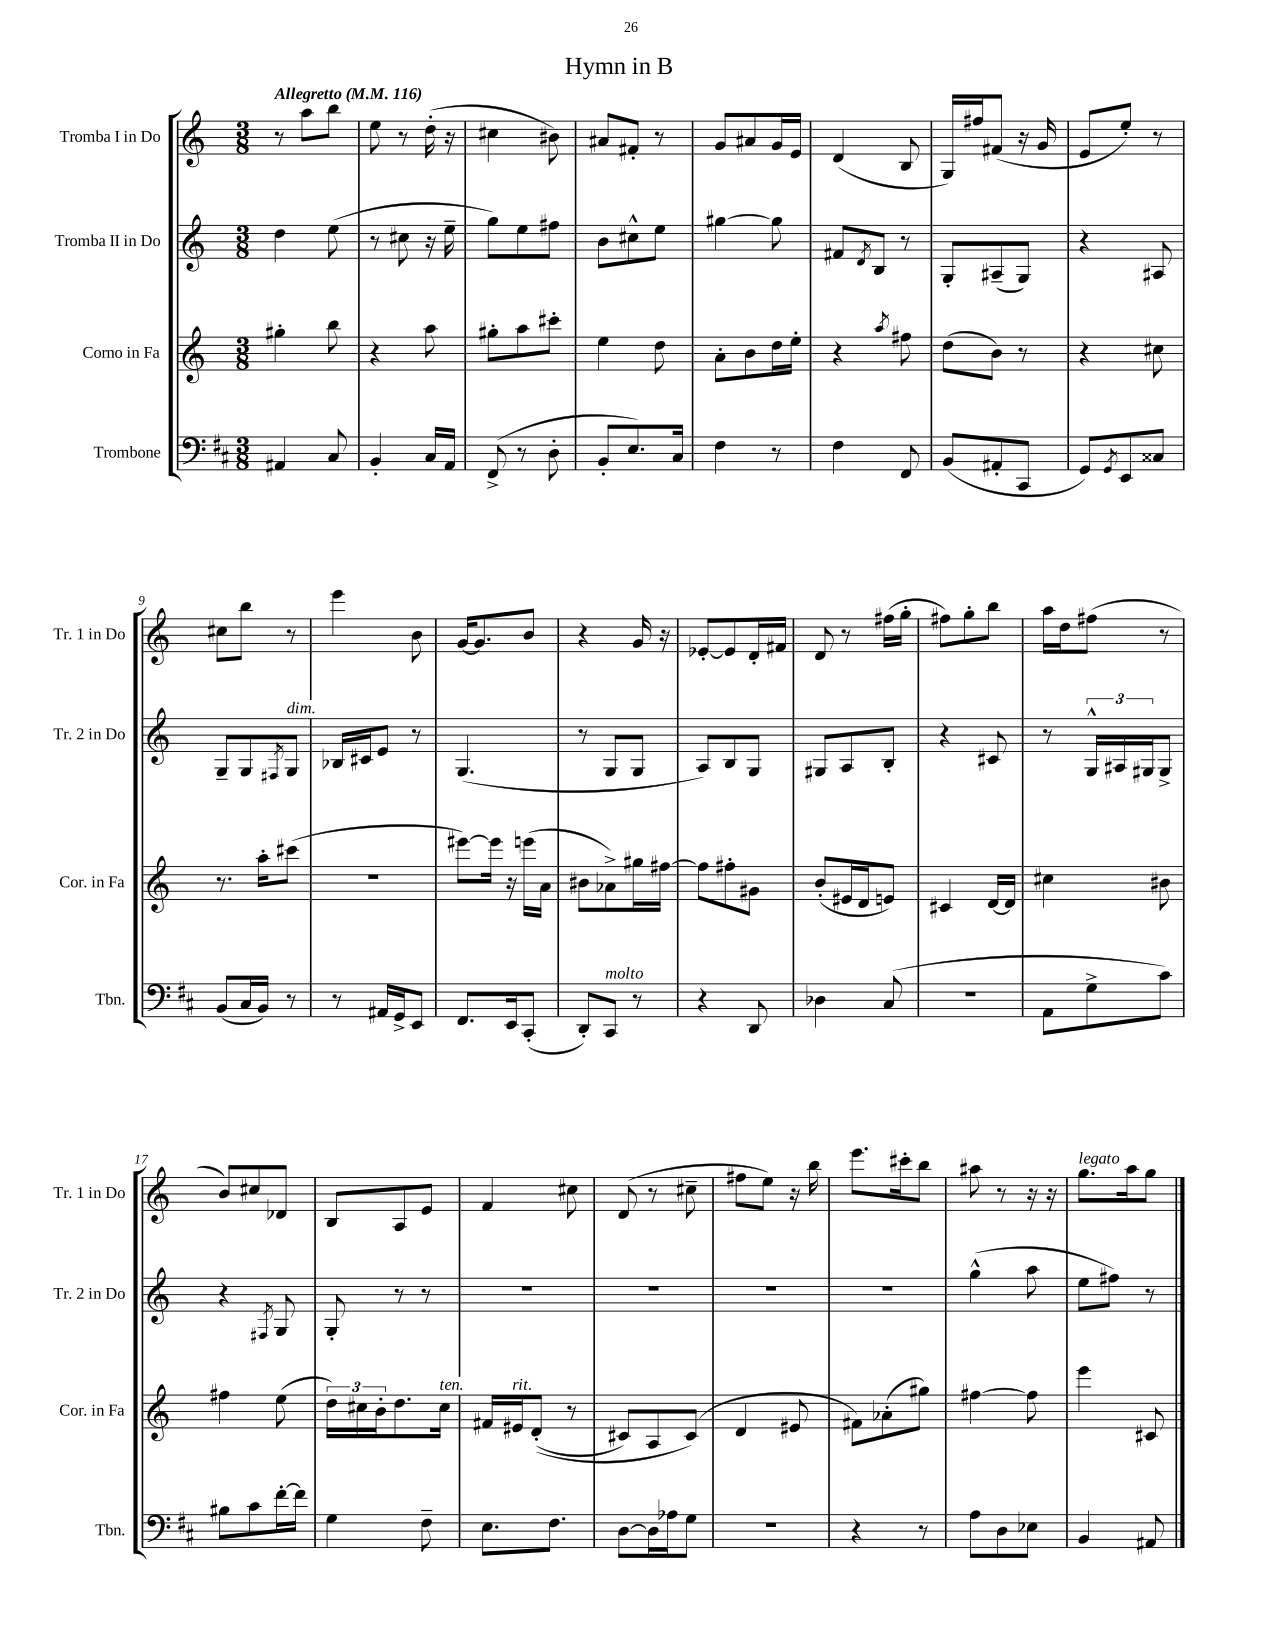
\header { title = "Hymn in B" }
<<
\new StaffGroup <<
\new Staff = "s0" \with { instrumentName = "Tromba I in Do" shortInstrumentName = "Tr. 1 in Do" } {
    \clef treble \key c \major \numericTimeSignature \time 3/8 \tempo "Allegretto" 4 = 116
    r8 a''8 b''8 |
    e''8 r8 d''16-.( r16 |
    cis''4 bis'8) |
    ais'8 fis'8-. r8 |
    g'8 ais'8 g'16 e'16 |
    d'4( b8 |
    g16) fis''16 fis'8( r16 g'16 |
    e'8 e''8-.) r8 |
    cis''8 b''8 r8 |
    e'''4 b'8 |
    g'16~ g'8. b'8 |
    r4 g'16 r16 |
    ees'8~-. ees'8 d'16-. fis'16 |
    d'8 r8 fis''16( g''16-. |
    fis''8) g''8-. b''8 |
    a''16 d''16 fis''8( r8 |
    b'8) cis''8 des'8 |
    b8 a8 e'8 |
    f'4 cis''8 |
    d'8( r8 cis''8-- |
    fis''8 e''8) r16 b''16 |
    e'''8. cis'''16-. b''8 |
    ais''8 r8 r16 r16 |
    g''8.^\markup { \italic "legato" } a''16 g''8 \bar "|." |
}
\new Staff = "s1" \with { instrumentName = "Tromba II in Do" shortInstrumentName = "Tr. 2 in Do" } {
    \clef treble \key c \major \numericTimeSignature \time 3/8
    d''4 e''8( |
    r8 cis''8 r16 e''16-- |
    g''8) e''8 fis''8 |
    b'8 cis''8-^ e''8 |
    gis''4~ gis''8 |
    fis'8 \acciaccatura { d'8 } b8 r8 |
    g8-. ais8--( g8) |
    r4 ais8 |
    g8-- g8 \acciaccatura { fis8 } g8^\markup { \italic "dim." } |
    bes16 cis'16 e'8 r8 |
    g4.( |
    r8 g8 g8 |
    a8) b8 g8 |
    gis8 a8 b8-. |
    r4 cis'8 |
    r8 \tuplet 3/2 { g16-^ ais16 gis16 } gis8-> |
    r4 \acciaccatura { fis8 } g8 |
    g8-. r8 r8 |
    R4. |
    R4. |
    R4. |
    R4. |
    g''4-^( a''8 |
    e''8 fis''8) r8 \bar "|." |
}
\new Staff = "s2" \with { instrumentName = "Corno in Fa" shortInstrumentName = "Cor. in Fa" } {
    \clef treble \key c \major \numericTimeSignature \time 3/8
    gis''4-. b''8 |
    r4 a''8 |
    gis''8-. a''8 cis'''8-. |
    e''4 d''8 |
    a'8-. b'8 d''16 e''16-. |
    r4 \acciaccatura { a''8 } fis''8 |
    d''8( b'8) r8 |
    r4 cis''8 |
    r8. a''16-. cis'''8( |
    R4. |
    eis'''8~) eis'''16 r16 e'''16( a'16 |
    bis'8 aes'8->) gis''16 fis''16~ |
    fis''8 fis''8-. gis'8 |
    b'8-.( eis'16 d'16 e'8) |
    cis'4 d'16~ d'16 |
    cis''4 bis'8 |
    fis''4 e''8( |
    \tuplet 3/2 { d''16) cis''16 b'16-. } d''8. cis''16^\markup { \italic "ten." } |
    fis'16 eis'16^\markup { \italic "rit." } d'8-.(\( r8 |
    cis'8) a8 cis'8(\) |
    d'4 eis'8 |
    fis'8) aes'8-.( gis''8) |
    fis''4~ fis''8 |
    e'''4 cis'8 \bar "|." |
}
\new Staff = "s3" \with { instrumentName = "Trombone" shortInstrumentName = "Tbn." } {
    \clef bass \key d \major \numericTimeSignature \time 3/8
    ais,4 cis8 |
    b,4-. cis16 a,16 |
    fis,8->( r8 d8-. |
    b,8-. e8.) cis16 |
    fis4 r8 |
    fis4 fis,8 |
    b,8( ais,8-. cis,8 |
    g,8) \acciaccatura { g,8 } e,8 cisis8 |
    b,8( cis16 b,16) r8 |
    r8 ais,16 g,16-> e,8 |
    fis,8. e,16 cis,8-.( |
    d,8-.) cis,8^\markup { \italic "molto" } r8 |
    r4 d,8 |
    des4 cis8( |
    R4. |
    a,8 g8-> cis'8) |
    bis8 cis'8 fis'16~-. fis'16 |
    g4 fis8-- |
    e8. fis8. |
    d8~ d16 aes16 g8 |
    R4. |
    r4 r8 |
    a8 d8 ees8 |
    b,4 ais,8 \bar "|." |
}
>>
>>
